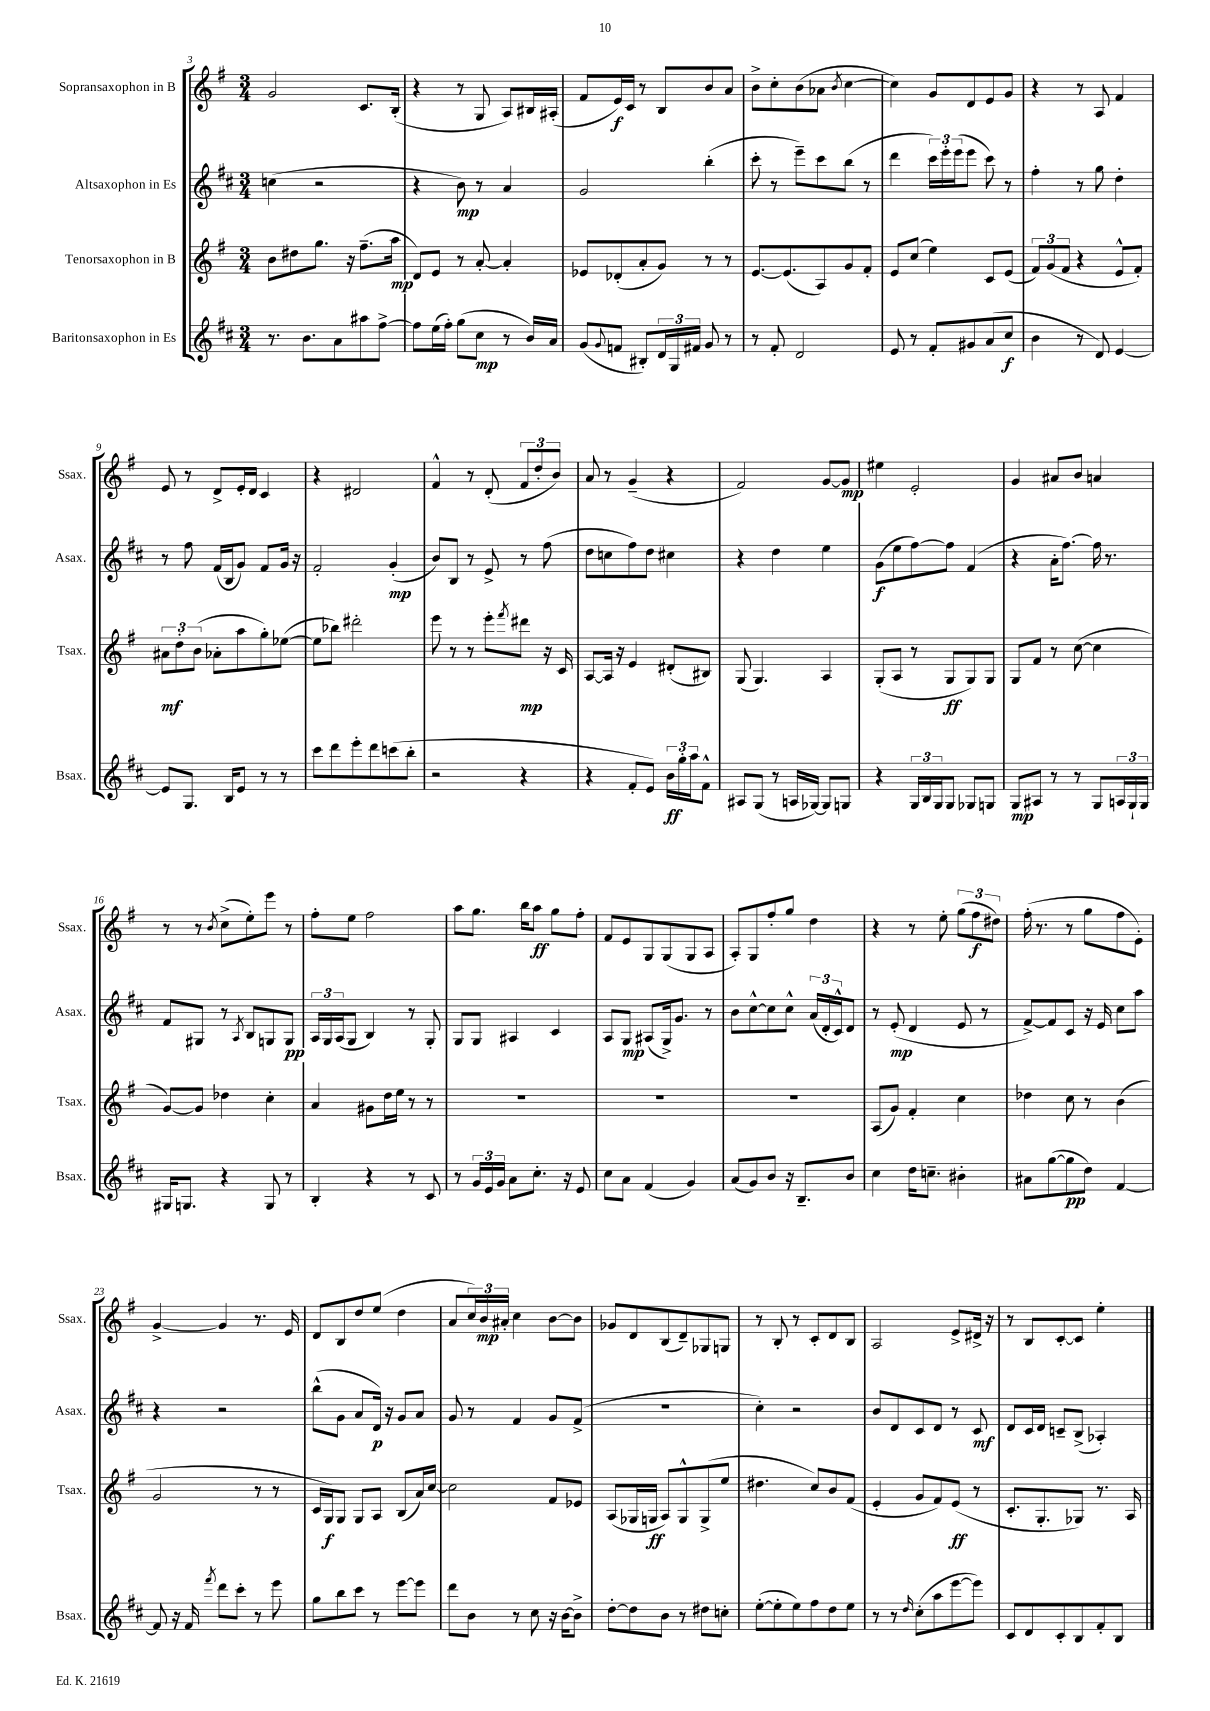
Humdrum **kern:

**kern	**kern	**kern	**kern
*staff4	*staff3	*staff2	*staff1
*clefG2	*clefG2	*clefG2	*clefG2
*k[f#c#]	*k[f#]	*k[f#c#]	*k[f#]
*M3/4	*M3/4	*M3/4	*M3/4
8.r	8b	(4cc	2g
.	8dd#	.	.
8.b	.	.	.
.	8.gg	2r	.
8a	.	.	.
.	16r	.	.
8aa#	(8.ff#~	.	8.c
[8ff#^	.	.	.
.	16aa	.	(16B'
=	=	=	=
8ff#]	8d)	4r	4r
(16ee	8e	.	.
16ff#')	.	.	.
(8gg	8r	8b)	8r
8cc#	[8a'	8r	8G
8r	4a']	4a	8A)
16b)	.	.	16B#
16a	.	.	(16A#'
=	=	=	=
(8g	8e-	2g	8f#
8qqg	.	.	.
8f	(8d-'	.	16e)
.	.	.	16c
8B#')	8a'	.	8r
24d	8g)	.	8B
24G	.	.	.
24f#	.	.	.
8g	8r	(4bb'	8b
8r	8r	.	8a
=	=	=	=
8r	[8.e	8ccc#'	8b^
8f#'	.	8r	8cc'
.	(8.e]	.	.
2d	.	8eee~)	(8b
.	8A)	8ccc#	8a-
.	.	.	8qb
.	8g	(8bb	[4cc
.	8f#'	8r	.
=	=	=	=
8e	8e	4ddd	4cc])
8r	(8cc	.	.
8f#'	4ee)	24ccc#)	8g
.	.	24eee'	.
.	.	(24eee	.
8g#	.	8eee	8d
(8a	8c	8ccc#)	8e
8cc#	(8e	8r	8g
=	=	=	=
4b	12f#)	4ff#'	4r
.	(12g	.	.
.	12f#	.	.
8r	4r	8r	8r
8d)	.	8gg	8A
[4e	8e^^	4dd'	4f#
.	8f#')	.	.
=	=	=	=
8e]	12a#	8r	8e
.	12dd'	.	.
8.G	.	8ff#	8r
.	(12b	.	.
.	8a-'	(16f#	8d^
16B	.	16B	.
8e	8aa	8g)	16e'
.	.	.	16d
8r	8gg')	8f#	4c
8r	([8ee-	16g	.
.	.	16r	.
=	=	=	=
8ccc#	8ee-]	2f#'	4r
8ddd	8bb-)	.	.
8eee'	2ddd#'	.	2d#
8ddd	.	.	.
(8ccc	.	(4g'	.
8bb'	.	.	.
=	=	=	=
2r	8eee	8b)	4f#^^
.	8r	8B	.
.	8r	8r	8r
.	8eee'	8e^	(8d'
.	8qfff#	.	.
4r	8ddd#	8r	12f#
.	.	.	12dd'
.	16r	(8ff#	.
.	.	.	12b)
.	16c	.	.
=	=	=	=
4r	[8A	8dd	8a
.	16A]	8cc	8r
.	16r	.	.
8f#'	4e	8ff#)	(4g~
8e)	.	8dd	.
24b	(8d#'	4cc#	4r
24gg'	.	.	.
24aa	.	.	.
8f#^^	8B#)	.	.
=	=	=	=
8A#	(8G	4r	2f#)
(8G	4.G)	.	.
8r	.	4dd	.
16A	.	.	.
[16G-)	.	.	.
8G-]	4A	4ee	[8g
8G	.	.	8g]
=	=	=	=
4r	(8G'	(8g	4ee#
.	8A	8ee	.
24G	8r	[8ff#)	2e'
24B	.	.	.
24G	.	.	.
8G	8G	8ff#]	.
8G-	8G)	(4f#	.
8G	8G	.	.
=	=	=	=
8G	8G	4r	4g
8A#	8f#	.	.
8r	8r	16a'	8a#
.	.	[8.ff#)	.
8r	([8cc	.	8b
8G	4cc]	16ff#]	4a
.	.	8.r	.
24A	.	.	.
24G`	.	.	.
24G	.	.	.
=	=	=	=
16G#	[8g)	8f#	8r
8.G	.	.	.
.	8g]	8G#	8r
.	.	.	8qb
4r	4dd-	8r	(8cc^
.	.	8qA	.
.	.	8B	8ee')
8G	4cc'	8G	8eee
8r	.	8G	8r
=	=	=	=
4B'	4a	24A	8ff#'
.	.	24G	.
.	.	(24A	.
.	.	8G	8ee
4r	8g#	4B)	2ff#
.	16dd	.	.
.	16ee	.	.
8r	8r	8r	.
8c#	8r	8G'	.
=	=	=	=
8r	2.r	8G	8aa
24g	.	8G	8.gg
24e	.	.	.
24g	.	.	.
8a	.	4A#	.
.	.	.	16bb
8.cc#'	.	.	8aa
.	.	4c#	8gg
16r	.	.	.
8e	.	.	8ff#'
=	=	=	=
8cc#	2.r	8A	8f#
8a	.	8G	8e
(4f#	.	(8A#	8G
.	.	16G^)	(8G
.	.	8.g	.
4g)	.	.	8G
.	.	8r	8A
=	=	=	=
(8a	2.r	8b	8A')
8g)	.	[8cc#^^	8G
8b	.	8cc#]	8ff#'
16r	.	8cc#^^	8gg
8.B~	.	.	.
.	.	(24a	4dd
.	.	24d'	.
.	.	24c#^^)	.
8b	.	8d	.
=	=	=	=
4cc#	(8A	8r	4r
.	8g)	(8e'	.
16dd	4f#'	4d	8r
8.cc~	.	.	.
.	.	.	8ee'
4b#'	4cc	8e	(12gg
.	.	.	12ff#
.	.	8r	.
.	.	.	12dd#)
=	=	=	=
8a#	4dd-	[8f#^)	(16ff#'
.	.	.	8.r
([8gg	.	8f#]	.
8gg]	8cc	8c#	8r
8dd)	8r	16r	8gg
.	.	16e	.
[4f#	(4b	8cc#	8ff#
.	.	8aa	8e')
=	=	=	=
8f#]	2g	4r	[4g^
16r	.	.	.
16f#	.	.	.
8qfff#	.	.	.
8ddd	.	2r	4g]
8ccc#'	.	.	.
8r	8r	.	8.r
8eee	8r	.	.
.	.	.	16e
=	=	=	=
8gg	16c	(8bb^^	8d
.	16G)	.	.
8bb	8G	8g	8B
8ccc#	8G	8a	8dd
8r	8A	16d)	(8ee
.	.	16r	.
[8eee	(8B	8g	4dd
8eee]	16a)	8a	.
.	[16cc	.	.
=	=	=	=
8ddd	2cc]	8g	8a
8b	.	8r	24cc)
.	.	.	24b
.	.	.	24a#'
8r	.	4f#	4cc
8cc#	.	.	.
16r	8f#	8g	[8b
[16b	.	.	.
8b^]	8e-	(8f#^	8b]
=	=	=	=
[8dd'	(8A	2.r	8g-
8dd]	16G-	.	8d
.	16G	.	.
8b	8A)	.	(8B
8r	8G^^	.	8d~)
8dd#	(8G^	.	8G-
8cc'	8ee	.	8G
=	=	=	=
([8ee'	4.dd#	4cc#')	8r
8ee']	.	.	8B'
8ee)	.	2r	8r
8ff#	8cc)	.	8c'
8dd	8b	.	8d
8ee	(8f#	.	8B
=	=	=	=
8r	4e'	8b	2A
8r	.	8d	.
16qqdd	.	.	.
(8cc#'	8g	8c#	.
8aa	8f#)	8d	.
[8eee	(8e	8r	8e^
8eee])	8r	8c#	16d#^
.	.	.	16r
=	=	=	=
8c#	8.c'	8d	8r
8d	.	16c#	8B
.	8.G'	16d	.
8c#'	.	8c~	[8c'
8B	8G-)	(8B^	8c]
8f#'	8.r	4A-')	4ee'
8B	.	.	.
.	16A	.	.
==	==	==	==
*-	*-	*-	*-
